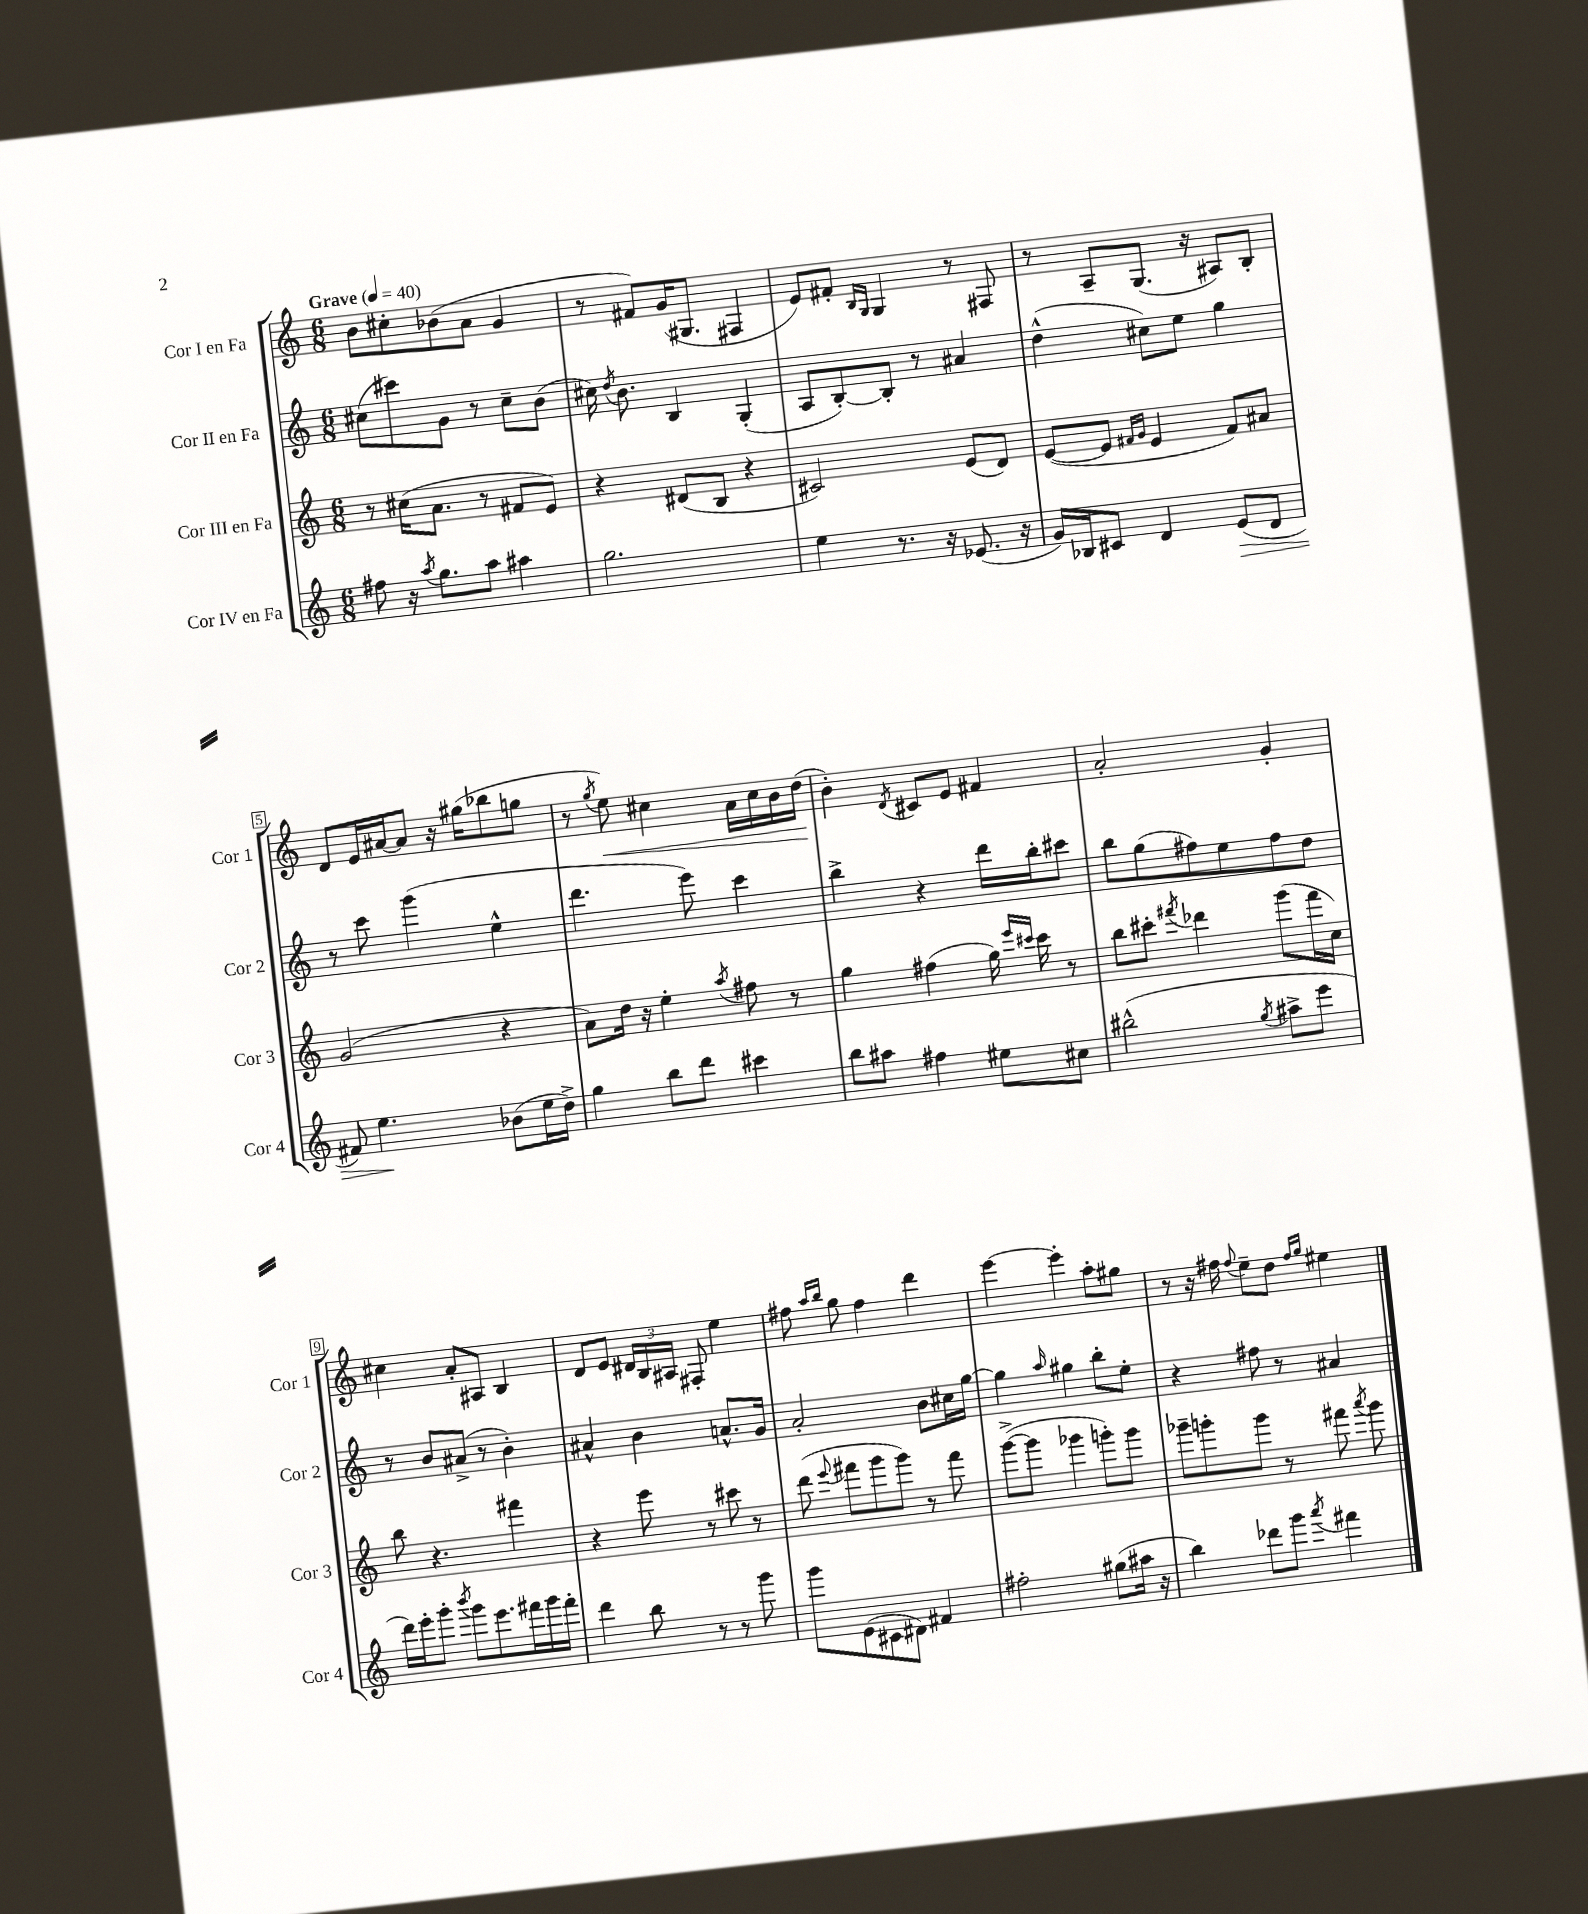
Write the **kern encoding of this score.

**kern	**dynam	**kern	**kern	**kern	**dynam
*part4	*part4	*part3	*part2	*part1	*part1
*staff4	*staff4	*staff3	*staff2	*staff1	*staff1
*I"Cor IV en Fa	*	*I"Cor III en Fa	*I"Cor II en Fa	*I"Cor I en Fa	*
*I'Cor 4	*	*I'Cor 3	*I'Cor 2	*I'Cor 1	*
*clefG2	*	*clefG2	*clefG2	*clefG2	*
*k[]	*	*k[]	*k[]	*k[]	*
*M6/8	*	*M6/8	*M6/8	*M6/8	*
*MM40	*	*MM40	*MM40	*MM40	*
=1	=1	=1	=1	=1	=1
!	!	!	!	!LO:TX:a:B:t=Grave	!
8ff#X\	.	8r	(8cc#X\L	8b\L	.
16r	.	(16cc#X\KL	8ccc#X\)	8cc#X'\	.
8qaa/	.	.	.	.	.
8.gg\L	.	8.a\J	.	.	.
.	.	.	8g\J	(8b-X\	.
8aa\J	.	8r	8r	8a\J	.
4aa#X\	.	8f#X/L	8cc#~\L	4g/	.
.	.	8e/J)	(8b\J	.	.
=2	=2	=2	=2	=2	=2
2.gg\	.	4r	16cc#X\)	8r	.
.	.	.	8qdd/	.	.
.	.	.	8.b\	.	.
.	.	.	.	8f#X/L)	.
.	.	(8d#X/L	4B/	(16g/K	.
.	.	.	.	8.G#X/J	.
.	.	8B/J	.	.	.
.	.	4r	(4G'/	4F#X/	.
=3	=3	=3	=3	=3	=3
4ee\	.	2c#X/)	8A/L	8e/L)	.
.	.	.	[8B'/)	8f#X'/J	.
.	.	.	.	16qqB/LL	.
.	.	.	.	16qqG/JJ	.
8.r	.	.	8B'/J]	4G/	.
.	.	.	8r	.	.
16r	.	.	.	.	.
(8.e-X/	.	(8e/L	4a#X/	8r	.
.	.	8d/J)	.	8F#X/	.
16r	.	.	.	.	.
=4	=4	=4	=4	=4	=4
16g/LL)	.	([8e/L	(4dd^^\	8r	.
16B-X/J	.	.	.	.	.
8c#X/J	.	8e/J]	.	8A~/L	.
.	.	16qqf#X/LL	.	.	.
.	.	16qqg/JJ	.	.	.
4d/	.	4e/	8cc#X\L)	(8.G/J	.
.	.	.	8ee\J	.	.
.	.	.	.	16r	.
!	!LO:HP:b	!	!	!	!
(8e/L	>	8f#/L)	4gg\	8A#X/L)	.
8d/J	.	8a#X/J	.	8B'/J	.
!!LO:LB:g=z
=5	=5	=5	=5	=5	=5
8f#X/)	.	(2g/	8r	8d/L	.
4.ee\	.	.	8ccc\	16e/L	.
.	.	.	.	[16a#X/J	.
.	.	.	(4ggg\	8a#/J]	.
.	.	.	.	16r	.
.	.	.	.	(16gg#X\KL	.
(8b-X\L	]	4r	4ee^^\	8bb-X\	.
16ee\L	.	.	.	8ggn\J	.
16dd^\JJ)	.	.	.	.	.
=6	=6	=6	=6	=6	=6
4gg\	.	8a\L)	4.ddd\	8r	.
.	.	.	.	8qgg/	.
!	!	!	!	!	!LO:HP:b
.	.	16dd\Jk	.	8ee\)	<
.	.	16r	.	.	.
8bb\L	.	4ee'\	.	4cc#X\	.
8ddd\J	.	.	8eee\)	.	.
.	.	8qaa/	.	.	.
4ccc#X\	.	8ff#X\	4ccc\	16a\LL	.
.	.	.	.	16cc#\	.
.	.	8r	.	16b\	.
.	.	.	.	(16dd\JJ	.
.	.	.	.	.	[
=7	=7	=7	=7	=7	=7
8bb\L	.	4gg\	4bb^\	4b'\)	.
8aa#X\J	.	.	.	.	.
.	.	.	.	8qd/	.
4ff#X\	.	(4ff#X\	4r	8c#X/L	.
.	.	.	.	8e/J	.
8ee#X\L	.	16gg\)	16ddd\LL	4f#X/	.
.	.	16qqeee/LL	.	.	.
.	.	16qqccc#X/JJ	.	.	.
.	.	16ccc#\	16bb'\J	.	.
8cc#X\J	.	8r	8ccc#X\J	.	.
=8	=8	=8	=8	=8	=8
(2bb#X^^\	.	8bb\L	8bb\L	2a'/	.
.	.	8ccc#X'\J	(8gg\	.	.
.	.	8qfff#X/	.	.	.
.	.	4ddd-X\	8ff#X\)	.	.
.	.	.	8ee\	.	.
8qgg/	.	.	.	.	.
8aa#X^\L	.	(8ggg\L	8ff#\	4g'/	.
8eee\J	.	16fff#\L	8dd\J	.	.
.	.	16cc\JJ)	.	.	.
!!LO:LB:g=z
=9	=9	=9	=9	=9	=9
16ddd\LL)	.	8bb\	8r	4cc#X\	.
16eee'\J	.	.	.	.	.
8ggg'\J	.	4.r	8b/L	.	.
8qbbb/	.	.	.	.	.
8ggg\L	.	.	(8a#X^/J	8a'/L	.
8.eee\	.	.	8r	8A#X/J	.
.	.	4fff#X\	4b'\)	4B/	.
16fff#X\L	.	.	.	.	.
16ggg\	.	.	.	.	.
16fff#'\JJ	.	.	.	.	.
=10	=10	=10	=10	=10	=10
4ddd\	.	4r	4a#X^^/	8d/L	.
.	.	.	.	8e/J	.
8bb\	.	8eee\	4b\	24d#X/LL	.
.	.	.	.	24B/	.
.	.	.	.	24A#X/JJ	.
8r	.	8r	.	8F#X'/	.
8r	.	8ccc#X\	8.an^^/L	4ee\	.
8ggg\	.	8r	.	.	.
.	.	.	16g/Jk	.	.
=11	=11	=11	=11	=11	=11
8ggg\L	.	(8ddd\	2a'/	8ff#X\	.
.	.	.	.	16qqaa/LL	.
.	.	8qqeee/	.	16qqbb/JJ	.
(8e\	.	8fff#X\L	.	8gg\	.
8c#X\	.	8ggg\	.	4ff#\	.
8d#X\J)	.	8ggg\J)	.	.	.
4f#X/	.	8r	8b\L	4ddd\	.
.	.	8fff#\	16cc#X\L	.	.
.	.	.	[16gg\JJ	.	.
=12	=12	=12	=12	=12	=12
2ff#X'\	.	([8ggg^\L	4gg\]	[4eee\	.
.	.	8ggg\J]	.	.	.
.	.	.	16qqaa/	.	.
.	.	4ggg-X\	4gg#X\	4eee'\]	.
(8gg#X\L	.	8gggn'\L)	8bb'\L	8aa'\L	.
16aa#X\Jk	.	8ggg\J	8ee'\J	8gg#X\J	.
16r	.	.	.	.	.
=13	=13	=13	=13	=13	=13
4bb\)	.	8ggg-X~\L	4r	8r	.
.	.	8gggn'\	.	16r	.
.	.	.	.	16ff#X\	.
.	.	.	.	8qqff#/	.
8ddd-X\L	.	8ggg\J	8ff#X\	8ee~\L	.
8ggg\J	.	8r	8r	8dd\J	.
.	.	.	.	16qqff#/LL	.
8qaaa/	.	.	.	16qqgg/JJ	.
4fff#X\	.	8fff#X\	4a#X/	4ee#X\	.
.	.	8qaaa/	.	.	.
.	.	8ggg\	.	.	.
==	==	==	==	==	==
*-	*-	*-	*-	*-	*-
